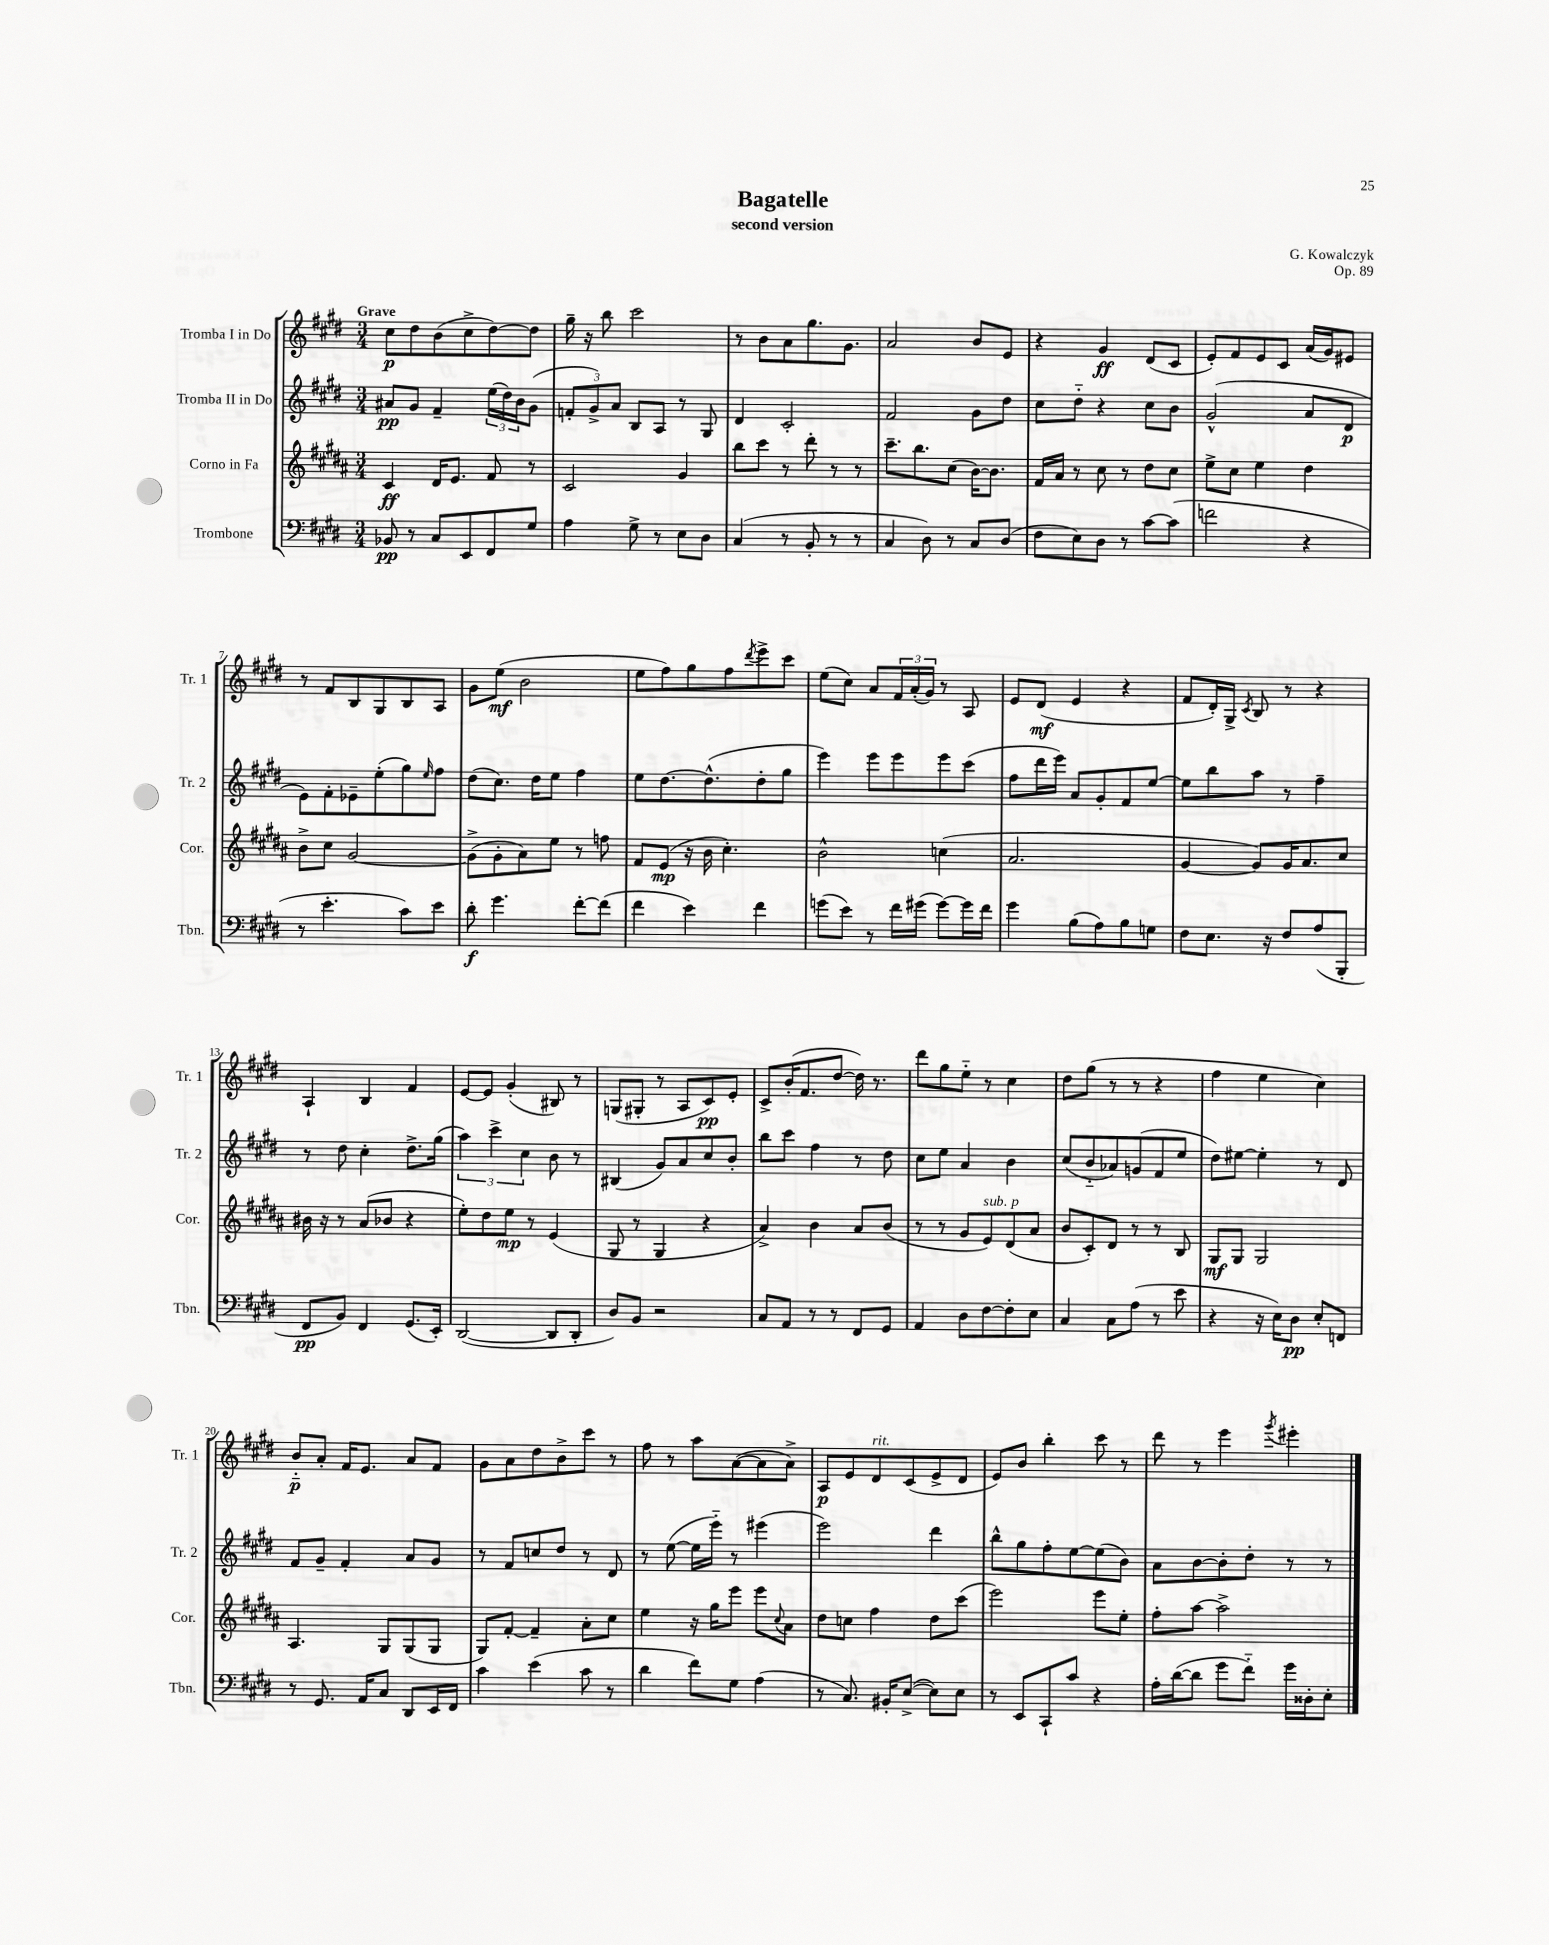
\header { title = "Bagatelle" composer = "G. Kowalczyk" subtitle = "second version" opus = "Op. 89" }
<<
\new StaffGroup <<
\new Staff = "s0" \with { instrumentName = "Tromba I in Do" shortInstrumentName = "Tr. 1" } {
    \clef treble \key e \major \numericTimeSignature \time 3/4 \tempo "Grave"
    cis''8\p dis''8 b'8( cis''8-> dis''8~) dis''8 |
    gis''16-- r16 b''8 cis'''2 |
    r8 b'8 a'8 gis''8. gis'8. |
    a'2 b'8 e'8 |
    r4 gis'4\ff dis'8( cis'8 |
    e'8-.) fis'8 e'8 cis'8 a'16( gis'16) eis'8 |
    r8 fis'8 b8 gis8 b8 a8 |
    gis'8 e''8\mf( b'2 |
    e''8 fis''8) gis''8 fis''8 \acciaccatura { dis'''8 } e'''8-> cis'''8 |
    e''8( cis''8) a'8 \tuplet 3/2 { fis'16 a'16-.( gis'16) } r8 a8 |
    e'8 dis'8\mf( e'4 r4 |
    fis'8 dis'16-.) gis16-> \acciaccatura { cis'8 } b8 r8 r4 |
    a4-! b4 fis'4 |
    e'8~ e'8 gis'4-.( bis8) r8 |
    g8( gis8-. r8 a8 cis'8\pp) e'8-. |
    cis'8-> b'16-.( fis'8. dis''8~ dis''16) r8. |
    dis'''8 gis''8 e''8-_ r8 cis''4 |
    dis''8 gis''8( r8 r8 r4 |
    fis''4 e''4 cis''4) |
    b'8-_\p a'8-. fis'16 e'8. a'8 fis'8 |
    gis'8 a'8 dis''8 b'8-> cis'''8 r8 |
    fis''8 r8 a''8 a'8~( a'8 a'8->) |
    a8\p e'8 dis'8^\markup { \italic "rit." } cis'8( e'8-> dis'8 |
    e'8) b'8 b''4-. cis'''8 r8 |
    dis'''8 r8 e'''4 \acciaccatura { gis'''8 } eis'''4-. \bar "|." |
}
\new Staff = "s1" \with { instrumentName = "Tromba II in Do" shortInstrumentName = "Tr. 2" } {
    \clef treble \key e \major \numericTimeSignature \time 3/4
    ais'8\pp gis'8 fis'4-- \tuplet 3/2 { e''16( dis''16) b'16 } gis'8( |
    \tuplet 3/2 { f'8-. gis'8->) a'8 } b8 a8 r8 gis8 |
    dis'4 cis'2-. |
    fis'2 gis'8 dis''8 |
    cis''8 dis''8-_ r4 cis''8 b'8 |
    gis'2-^( a'8 dis'8\p |
    e'8) fis'8-. ees'8-- e''8-.( gis''8) \grace { e''16 } fis''8 |
    dis''8( cis''8.) dis''16 e''8 fis''4 |
    e''8 dis''8.~ dis''8.-^( dis''8-. gis''8 |
    e'''4) e'''8 e'''8 e'''8 cis'''8( |
    fis''8 dis'''16 e'''16) a'8 gis'8-. fis'8 e''8~ |
    e''8 b''8 a''8 r8 fis''4-- |
    r8 dis''8 cis''4-. dis''8.-> gis''16( |
    \tuplet 3/2 { a''4) cis'''4-> cis''4 } b'8 r8 |
    bis4( gis'8) a'8 cis''8 b'8-. |
    b''8 cis'''8 fis''4 r8 dis''8 |
    cis''8 e''8 a'4 b'4 |
    cis''8( b'8-_ aes'8) g'8( fis'8 e''8 |
    dis''8) eis''8~ eis''4-. r8 dis'8 |
    fis'8 gis'8-- fis'4-. a'8 gis'8 |
    r8 fis'8 c''8 dis''8 r8 dis'8 |
    r8 e''8~( e''16 e'''16-_) r8 eis'''4( |
    e'''2) dis'''4 |
    b''8-^ gis''8 fis''8-. e''8~ e''8( b'8) |
    a'8 b'8~ b'8-. dis''8-. r8 r8 \bar "|." |
}
\new Staff = "s2" \with { instrumentName = "Corno in Fa" shortInstrumentName = "Cor." } {
    \clef treble \key b \major \numericTimeSignature \time 3/4
    cis'4\ff dis'16 e'8. fis'8 r8 |
    cis'2 gis'4 |
    b''8 cis'''8 r8 dis'''8-. r8 r8 |
    cis'''8.-- b''8. cis''8( b'16~) b'8. |
    fis'16 ais'16 r8 cis''8 r8 dis''8 cis''8 |
    e''8-> cis''8 e''4 dis''4 |
    b'8-> cis''8 gis'2~ |
    gis'8->( gis'8-. ais'8) e''8 r8 f''8 |
    fis'8 e'8\mp( r16 b'16 cis''4.-.) |
    b'2-^ c''4( |
    ais'2. |
    gis'4~ gis'8) gis'16 ais'8. cis''8 |
    bis'16 r16 r8 ais'8( bes'8 r4 |
    e''8-.) dis''8 e''8\mp r8 e'4( |
    gis8 r8 gis4 r4 |
    ais'4->) b'4 ais'8 b'8( |
    r8 r8 gis'8 e'8^\markup { \italic "sub. p" }) dis'8( ais'8 |
    b'8 cis'8-.) dis'8 r8 r8 b8 |
    gis8\mf gis8 gis2 |
    ais4. gis8 gis8( gis8 |
    gis8) fis'8~-. fis'4-- ais'8-. cis''8 |
    e''4 r16 gis''16 e'''8 e'''8 \appoggiatura { cis''8 } ais'8 |
    dis''8 c''8 fis''4 dis''8 cis'''8( |
    e'''2) e'''8 e''8-. |
    fis''8-. ais''8~ ais''2-> \bar "|." |
}
\new Staff = "s3" \with { instrumentName = "Trombone" shortInstrumentName = "Tbn." } {
    \clef bass \key e \major \numericTimeSignature \time 3/4
    bes,8\pp r8 cis8 e,8 fis,8 gis8 |
    a4 gis8-> r8 e8 dis8 |
    cis4( r8 b,8-. r8 r8 |
    cis4 dis8) r8 cis8 dis8( |
    fis8 e8) dis8 r8 cis'8~ cis'8( |
    f'2 r4 |
    r8 e'4.-. cis'8) e'8 |
    dis'8-.\f gis'4. fis'8~-. fis'8( |
    fis'4 e'4) fis'4 |
    g'8( e'8) r8 fis'16 gis'16( gis'8~) gis'16 fis'16 |
    gis'4 b8( a8) b8 g8 |
    fis8 e8. r16 fis8 a8( b,,8-. |
    fis,8\pp b,8) fis,4 gis,8.( e,16-.) |
    dis,2~( dis,8 dis,8-. |
    dis8) b,8 r2 |
    cis8 a,8 r8 r8 fis,8 gis,8 |
    a,4 dis8 fis8~ fis8-. e8 |
    cis4 cis8 a8( r8 e'8 |
    r4 r16 e16) dis8\pp e8-. f,8 |
    r8 gis,8. a,16 cis8 dis,8 e,16 fis,16 |
    cis'4 e'4( cis'8 r8 |
    dis'4 fis'8) gis8 a4( |
    r8 cis8.) bis,16-. e8~->( e8) e8 |
    r8 e,8 cis,8-! cis'8 r4 |
    a16-. dis'16~( dis'8 gis'8 fis'8-_) gis'16 disis16-. e8-. \bar "|." |
}
>>
>>
